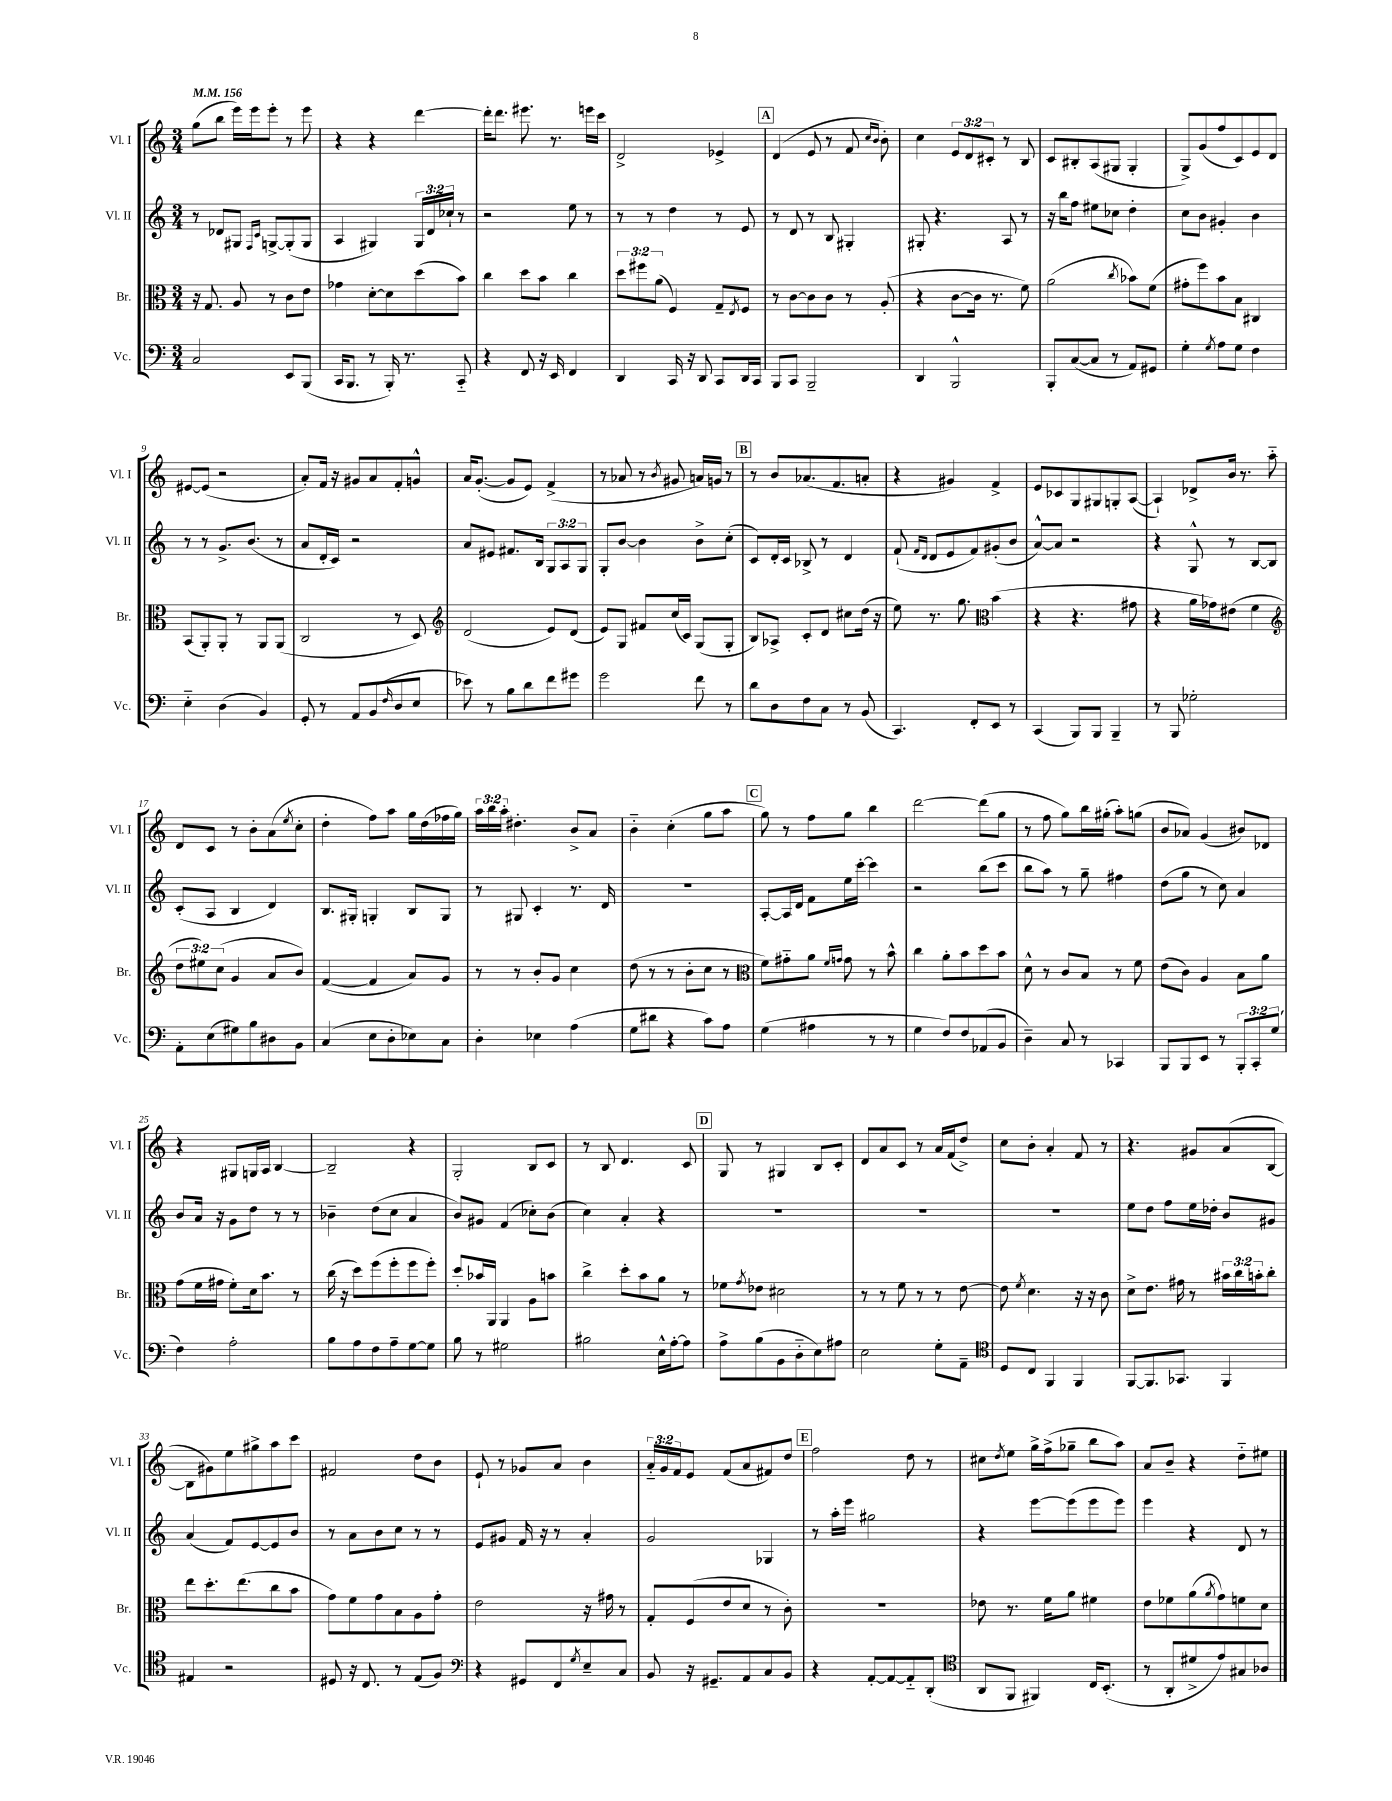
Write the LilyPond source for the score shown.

<<
\new StaffGroup <<
\new Staff = "s0" \with { instrumentName = "Vl. I" shortInstrumentName = "Vl. I" } {
    \clef treble \key c \major \numericTimeSignature \time 3/4 \override Staff.TupletNumber.text = #tuplet-number::calc-fraction-text \tempo 4 = 156
    g''8( b''8 e'''16) e'''16 e'''8-. r8 e'''8 |
    r4 r4 d'''4~ |
    d'''16-. d'''8. eis'''8. r8. e'''16 c'''16 |
    d'2-> ees'4-> |
    \mark \markup { \box "A" } d'4( e'8 r8 f'8 \grace { c''16 b'16 } b'8-.) |
    c''4 \tuplet 3/2 { e'8 d'8 cis'8-. } r8 b8 |
    c'8 bis8-. a8( gis8 gis4-. |
    g8->) g'8( f''8 c'8) e'8 d'8 |
    eis'8~ eis'8( r2 |
    a'8-.) f'16 r16 gis'8 a'8 f'8-. g'8-^ |
    a'16 g'8.~-.( g'8 e'8) f'4->( |
    r8 aes'8 r8 \acciaccatura { b'8 } gis'8 a'16) g'16 r8 |
    \mark \markup { \box "B" } r8 b'8 aes'8.( f'8. a'8-. |
    r4 gis'4) f'4-> |
    e'8 ces'8 g8 gis8 g8-. a8~( |
    a4-!) des'8-> b'16 r8. a''8-_ |
    d'8 c'8 r8 b'8-. a'8( \acciaccatura { e''8 } c''8-. |
    d''4-. f''8) a''8 g''16 d''16( fes''16 g''16) |
    \tuplet 3/2 { a''16 b''16 a''16-. } dis''4.-. b'8-> a'8 |
    b'4-_ c''4-.( g''8 a''8 |
    \mark \markup { \box "C" } g''8) r8 f''8 g''8 b''4 |
    d'''2~ d'''8( g''8 |
    r8 f''8 g''8) b''16 gis''16-.( a''8-.) g''8( |
    b'8 aes'8) g'4( bis'8) des'8 |
    r4 gis8 g16 a16 b4~ |
    b2-- r4 |
    g2-. b8 c'8 |
    r8 b8 d'4. c'8 |
    \mark \markup { \box "D" } g8 r8 gis4 b8 c'8-. |
    d'8 a'8 c'8 r8 a'16 f'16( d''8->) |
    c''8 b'8-. a'4-. f'8 r8 |
    r4. gis'8 a'8( b8~ |
    b8 gis'8) e''8 gis''8-> a''8 c'''8 |
    fis'2 d''8 b'8 |
    e'8-! r8 ges'8 a'8 b'4 |
    \tuplet 3/2 { a'16-_ g'16 f'16 } e'8 f'8( a'8 fis'8) d''8 |
    \mark \markup { \box "E" } f''2 d''8 r8 |
    cis''8 \acciaccatura { d''8 } e''8 g''16-> f''16->( ges''8-- b''8 a''8) |
    a'8 b'8-- r4 d''8-_ eis''8 \bar "|." |
}
\new Staff = "s1" \with { instrumentName = "Vl. II" shortInstrumentName = "Vl. II" } {
    \clef treble \key c \major \numericTimeSignature \time 3/4 \override Staff.TupletNumber.text = #tuplet-number::calc-fraction-text
    r8 des'8 gis8 \grace { f16 c'16 } g8~-> g8-.( g8 |
    a4 gis4) \tuplet 3/2 { gis16 d'16 ces''16-! } r8 |
    r2 e''8 r8 |
    r8 r8 d''4 r8 e'8 |
    \mark \markup { \box "A" } r8 d'8 r8 b8 gis4-. |
    gis8-. r4. a8 r8 |
    r16 b''16 f''8 eis''8 ces''8 d''4-. |
    c''8 b'8 gis'4-. b'4 |
    r8 r8 g'8.-> b'8.( r8 |
    a'8 d'16-. c'16) r2 |
    a'8 eis'8 fis'8. b16 \tuplet 3/2 { g8 a8 g8 } |
    g8-. b'8~ b'4 b'8-> c''8-.( |
    \mark \markup { \box "B" } c'8) d'16-. c'16 bes8-> r8 d'4 |
    f'8-!( \grace { f'16 d'16 } d'8 e'8 f'8) gis'8-.( b'8 |
    a'8~-^) a'8 r2 |
    r4 g8-^ r8 b8~ b8 |
    c'8-.( a8 b4 d'4) |
    b8. gis16-. g4-. b8 g8 |
    r8 gis8 c'4-. r8. d'16 |
    R2. |
    \mark \markup { \box "C" } a8~-. a16 d'16 f'8 e''16 c'''16~-. c'''4 |
    r2 b''8( c'''8 |
    b''8 a''8) r8 g''8-- fis''4 |
    d''8( g''8 r8 c''8) a'4 |
    b'8 a'16 r16 g'8 d''8 r8 r8 |
    bes'4-- d''8( c''8 a'4 |
    b'8) gis'8 f'4( ces''8-.) b'8( |
    c''4) a'4-. r4 |
    \mark \markup { \box "D" } R2. |
    R2. |
    R2. |
    e''8 d''8 f''8 e''16 des''16-. b'8 gis'8 |
    a'4( f'8) e'8~ e'8 b'8 |
    r8 a'8 b'8 c''8 r8 r8 |
    e'8 gis'8 f'16 r16 r8 a'4-. |
    g'2 ges4 |
    \mark \markup { \box "E" } r8 a''16-. e'''16 gis''2 |
    r4 e'''8~ e'''8( e'''8 e'''8) |
    e'''4 r4 d'8 r8 \bar "|." |
}
\new Staff = "s2" \with { instrumentName = "Br." shortInstrumentName = "Br." } {
    \clef alto \key c \major \numericTimeSignature \time 3/4 \override Staff.TupletNumber.text = #tuplet-number::calc-fraction-text
    r16 g8. a8 r8 c'8 e'8 |
    ges'4 d'8~-. d'8 d''8( b'8) |
    c''4 d''8 b'8 c''4 |
    \tuplet 3/2 { d''8 fis''8 a'8( } f4) g8-- \acciaccatura { e8 } f8 |
    \mark \markup { \box "A" } r8 c'8~ c'8 c'8 r8 a8-.( |
    r4 c'8~ c'16 r8. f'8) |
    a'2( \acciaccatura { c''8 } bes'8) f'8( |
    gis'8-. f''8) b'8 b8 cis4 |
    b,8( a,8-.) a,8-. r8 a,8 a,8( |
    c2 r8 d8) |
    \clef treble d'2( e'8) d'8( |
    e'8) g8 fis'8 c''16( c'16) g8( g8-. |
    \mark \markup { \box "B" } b8) aes8-> c'8-. d'8 cis''8 d''16( r16 |
    e''8) r8. g''8. \clef alto b'4( |
    r4 r4. gis'8 |
    r4 a'16 ges'16) eis'8( f'4 |
    \clef treble \tuplet 3/2 { d''8 eis''8) c''8( } g'4 a'8 b'8) |
    f'4~( f'4 a'8) g'8 |
    r8 r8 b'8-. g'8 c''4 |
    d''8( r8 r8 b'8-. c''8 r8 |
    \mark \markup { \box "C" } \clef alto f'8) gis'8-_ a'8 \grace { f'16 g'16 } g'8 r8 b'8-^ |
    c''4 a'8-. b'8 d''8 b'8 |
    d'8-^ r8 c'8 b8 r8 f'8 |
    e'8( c'8) a4 b8 a'8 |
    g'8( f'16 gis'16 f'8-.) d'16 b'8. r8 |
    c''16( r16 d''8) f''8( f''8-. f''8 f''8-.) |
    d''8-. bes'16 a,16 a,4 a8 b'8 |
    c''4-> d''8-. b'8 a'8 r8 |
    \mark \markup { \box "D" } fes'8 \acciaccatura { g'8 } ees'8 dis'2 |
    r8 r8 f'8 r8 r8 e'8~ |
    e'8 \acciaccatura { f'8 } d'4. r16 r16 c'8 |
    d'8-> e'8. gis'16 r8 \tuplet 3/2 { bis'16 c''16 b'16-. } c''8-. |
    e''8 d''8.-. e''8.( c''8 b'8 |
    g'8) f'8 g'8 b8 a8 g'8-. |
    e'2 r16 gis'16 r8 |
    g8-. f8( e'8 d'8 r8 c'8-.) |
    \mark \markup { \box "E" } R2. |
    ees'8 r8. f'16 a'8 fis'4 |
    e'8 fes'8 a'8( \acciaccatura { a'8 } g'8) f'8 d'8 \bar "|." |
}
\new Staff = "s3" \with { instrumentName = "Vc." shortInstrumentName = "Vc." } {
    \clef bass \key c \major \numericTimeSignature \time 3/4 \override Staff.TupletNumber.text = #tuplet-number::calc-fraction-text
    c2 e,8 b,,8( |
    c,16 b,,8. r8 b,,16-.) r8. c,8-_ |
    r4 f,8 r16 e,16 f,4 |
    d,4 c,16 r16 d,8 c,8 d,16 c,16 |
    \mark \markup { \box "A" } b,,8 c,8 b,,2-- |
    d,4 b,,2-^ |
    b,,8-. c8~( c8 r8 a,8) gis,8 |
    g4-. \acciaccatura { g8 } a8 g8 f4 |
    e4-_ d4( b,4) |
    g,8-. r8 a,8 b,8( \grace { f16 } d8 e8 |
    ees'8) r8 b8 d'8 f'8 gis'8 |
    g'2 f'8 r8 |
    \mark \markup { \box "B" } d'8 d8 f8 c8 r8 b,8( |
    c,4.) f,8-. e,8 r8 |
    c,4( b,,8) b,,8 b,,4-- |
    r8 b,,8 ges2-. |
    a,8-. e8( gis8) b8 dis8 b,8 |
    c4( e8 d8-. ees8) c8 |
    d4-. ees4 a4( |
    g8 dis'8 r4 c'8) a8 |
    \mark \markup { \box "C" } g4( ais4 r8 r8 |
    g4 f8) f8 aes,8( b,8 |
    d4--) c8 r8 ces,4 |
    b,,8 b,,8 e,8 r8 \tuplet 3/2 { b,,8-. c,8-. g8( } |
    f4) a2-. |
    b8 a8 f8 a8-- g8~ g8 |
    b8 r8 gis2 |
    bis2 e16-^ a16~-. a8 |
    \mark \markup { \box "D" } a8-> b8( b,8 d8-_ e8) ais8 |
    e2 g8-. a,8-- |
    \clef tenor d8 c8 f,4 f,4 |
    f,8~ f,8. ges,8. f,4 |
    eis4 r2 |
    dis8 r16 c8. r8 e8( f8) |
    \clef bass r4 gis,8 f,8 \acciaccatura { g8 } e8-- c8 |
    b,8 r16 gis,8.-- a,8 c8 b,8 |
    \mark \markup { \box "E" } r4 a,8~-. a,8~ a,8-_ d,8-.( |
    \clef tenor a,8 f,8 fis,4) c16 b,8.-.( |
    r8 a,8-. dis'8-> e'8) gis8 aes8 \bar "|." |
}
>>
>>
